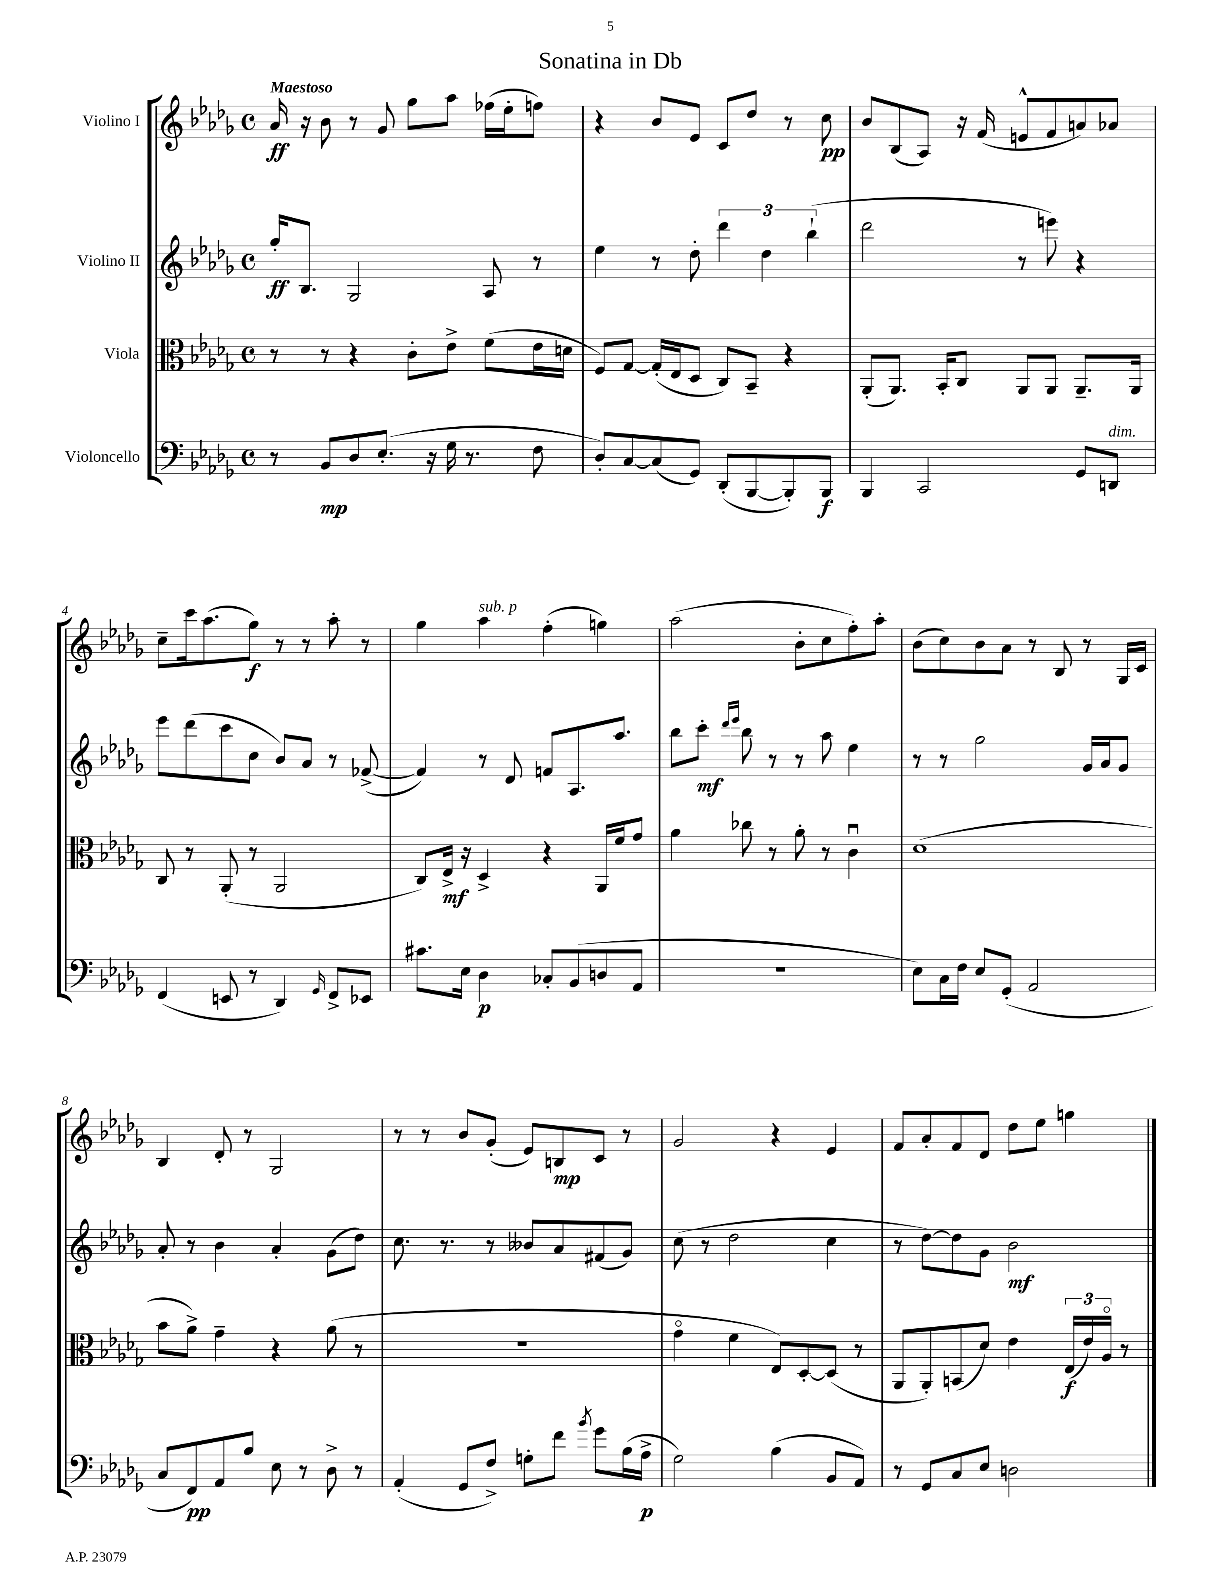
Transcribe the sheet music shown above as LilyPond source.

\header { title = "Sonatina in Db" }
<<
\new StaffGroup <<
\new Staff = "s0" \with { instrumentName = "Violino I" } {
    \clef treble \key des \major \defaultTimeSignature \time 4/4 \tempo "Maestoso"
    aes'16\ff r16 bes'8 r8 ges'8 ges''8 aes''8 fes''16( ees''16-. f''8) |
    r4 bes'8 ees'8 c'8 des''8 r8 c''8\pp |
    bes'8 bes8( aes8) r16 f'16( e'8-^ f'8 a'8) aes'8 |
    c''8-- c'''16 aes''8.( ges''8\f) r8 r8 aes''8-. r8 |
    ges''4 aes''4^\markup { \italic "sub. p" } f''4-.( g''4) |
    aes''2( bes'8-. c''8 f''8-.) aes''8-. |
    bes'8( c''8) bes'8 aes'8 r8 bes8 r8 ges16 c'16 |
    bes4 des'8-. r8 ges2 |
    r8 r8 bes'8 ges'8-.( ees'8) b8\mp c'8 r8 |
    ges'2 r4 ees'4 |
    f'8 aes'8-. f'8 des'8 des''8 ees''8 g''4 \bar "|." |
}
\new Staff = "s1" \with { instrumentName = "Violino II" } {
    \clef treble \key des \major \defaultTimeSignature \time 4/4
    ges''16-.\ff bes8. ges2 aes8 r8 |
    ees''4 r8 des''8-. \tuplet 3/2 { des'''4 des''4 bes''4-!( } |
    des'''2 r8 e'''8) r4 |
    ees'''8 des'''8( c'''8 c''8 bes'8) aes'8 r8 fes'8~->( |
    fes'4) r8 des'8 f'8 aes8. aes''8. |
    bes''8 c'''8-.\mf \grace { des'''16 ees'''16 } bes''8 r8 r8 aes''8 ees''4 |
    r8 r8 ges''2 ges'16 aes'16 ges'8 |
    aes'8-. r8 bes'4 aes'4-. ges'8( des''8) |
    c''8. r8. r8 beses'8 aes'8 fis'8( ges'8) |
    c''8( r8 des''2 c''4 |
    r8 des''8~) des''8 ges'8 bes'2\mf \bar "|." |
}
\new Staff = "s2" \with { instrumentName = "Viola" } {
    \clef alto \key des \major \defaultTimeSignature \time 4/4
    r8 r8 r4 c'8-. ees'8-> f'8( ees'16 d'16 |
    f8) ges8~ ges16-.( ees16 des8 c8) bes,8-- r4 |
    aes,8-.( aes,8.) bes,16-. c8 aes,8 aes,8 aes,8.-- aes,16 |
    c8 r8 aes,8-.( r8 aes,2 |
    c8) ees16->\mf r16 des4-> r4 aes,16 f'16 ges'8 |
    aes'4 ces''8 r8 aes'8-. r8 c'4\downbow |
    des'1( |
    bes'8 aes'8->) ges'4-- r4 aes'8( r8 |
    r1 |
    ges'4\flageolet f'4 ees8) des8~-. des8( r8 |
    aes,8 aes,8-.) b,8( des'8) ees'4 \tuplet 3/2 { ees16\f( ees'16) aes16\flageolet } r8 \bar "|." |
}
\new Staff = "s3" \with { instrumentName = "Violoncello" } {
    \clef bass \key des \major \defaultTimeSignature \time 4/4
    r8 bes,8\mp des8 ees8.-.( r16 ges16 r8. f8 |
    des8-.) c8~ c8( ges,8) des,8-.( bes,,8~ bes,,8-.) bes,,8\f |
    bes,,4 c,2 ges,8 d,8^\markup { \italic "dim." } |
    f,4( e,8 r8 des,4) \grace { ges,16 } f,8-> ees,8 |
    cis'8. ees16 des4\p ces8-. bes,8( d8 aes,8 |
    r1 |
    ees8) c16 f16 ees8 ges,8-.( aes,2 |
    c8 f,8\pp) aes,8 bes8 ees8 r8 des8-> r8 |
    aes,4-.( ges,8 f8->) g8-. f'8 \acciaccatura { bes'8 } ges'8 bes16( aes16->\p |
    ges2) bes4( bes,8 aes,8) |
    r8 ges,8 c8 ees8 d2 \bar "|." |
}
>>
>>
